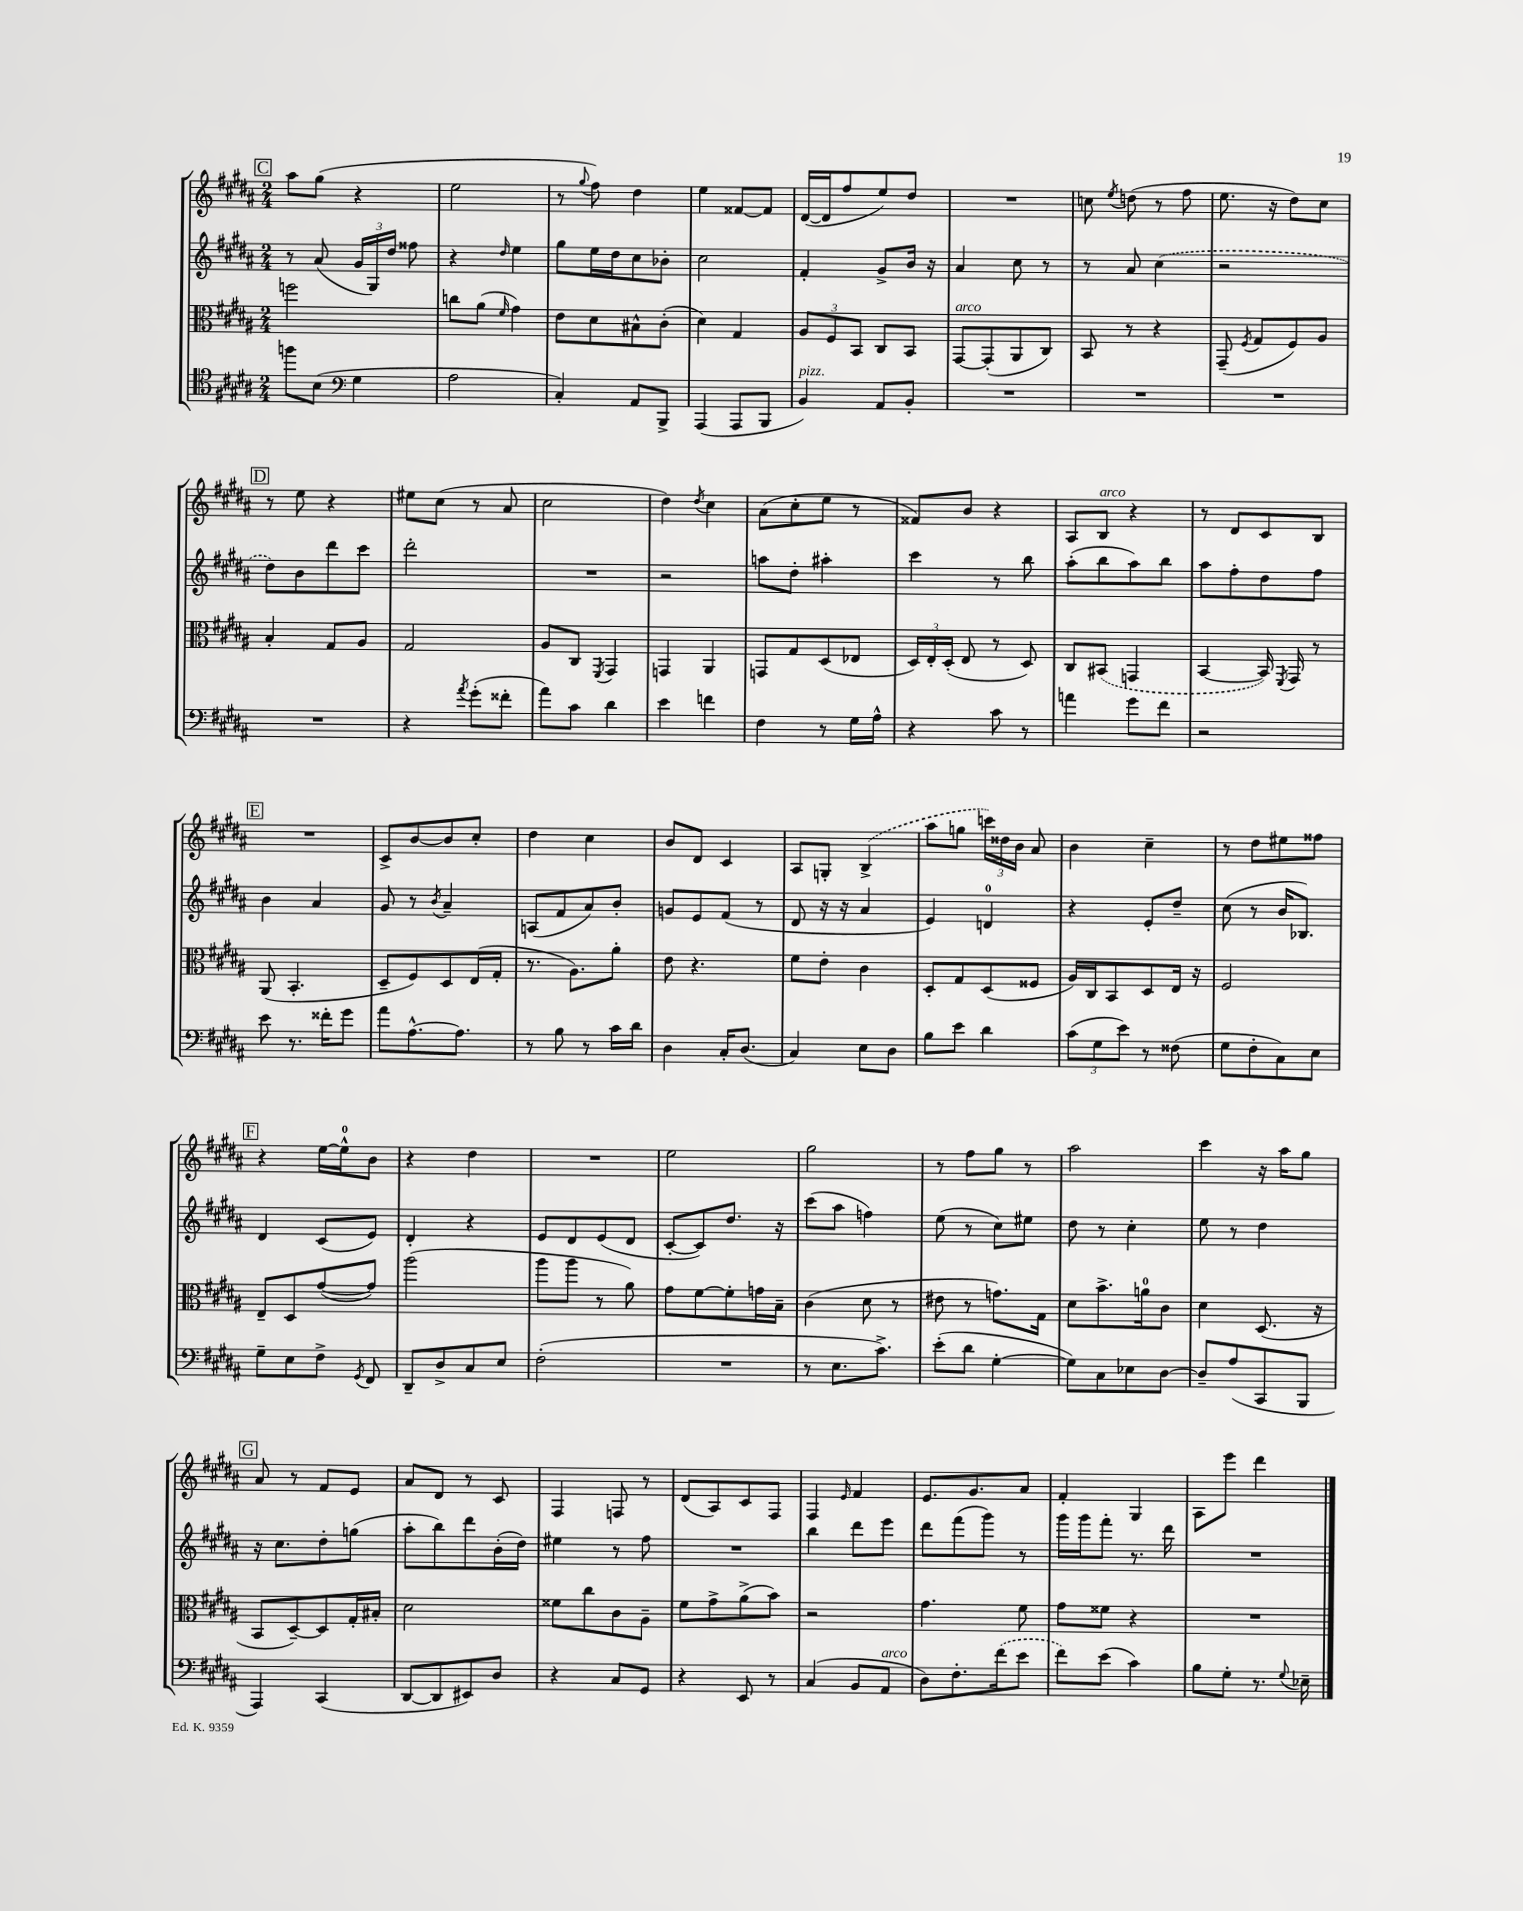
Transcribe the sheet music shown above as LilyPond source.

<<
\new StaffGroup <<
\new Staff = "s0" {
    \clef treble \key b \major \numericTimeSignature \time 2/4
    \autoBeamOff \mark \markup { \box "C" } ais''8[ gis''8]( r4 |
    e''2 |
    r8 \appoggiatura { gis''8 } fis''8) dis''4 |
    e''4 fisis'8[~ fisis'8] |
    dis'16[~( dis'16 fis''8 e''8) dis''8] |
    R2 |
    c''8 \acciaccatura { e''8 } d''8( r8 fis''8 |
    e''8. r16 dis''8[) cis''8] |
    \mark \markup { \box "D" } r8 e''8 r4 |
    eis''8[ cis''8]( r8 ais'8 |
    cis''2 |
    dis''4) \acciaccatura { dis''8 } cis''4 |
    ais'8[( cis''8-. e''8] r8 |
    fisis'8[) b'8] r4 |
    ais8[ b8]^\markup { \italic "arco" } r4 |
    r8 dis'8[ cis'8 b8] |
    \mark \markup { \box "E" } R2 |
    cis'8[-> b'8~ b'8 cis''8]-. |
    dis''4 cis''4 |
    b'8[ dis'8] cis'4 |
    ais8[ g8]-. \once \slurDashed b4->( |
    ais''8[ g''8] \tuplet 3/2 { c'''16[) disis''16 b'16] } ais'8 |
    b'4 cis''4-- |
    r8 dis''8[ eis''8 fisis''8] |
    \mark \markup { \box "F" } r4 e''16[~ e''16-0-^ b'8] |
    r4 dis''4 |
    R2 |
    e''2 |
    gis''2 |
    r8 fis''8[ gis''8] r8 |
    ais''2 |
    cis'''4 r16 ais''16[ gis''8] |
    \mark \markup { \box "G" } ais'8 r8 fis'8[ e'8] |
    ais'8[ dis'8] r8 cis'8 |
    fis4 f8 r8 |
    dis'8[( ais8) cis'8 fis8] |
    fis4 \grace { e'16 } fis'4 |
    e'8.[ gis'8. ais'8] |
    fis'4-. gis4 |
    ais8[ e'''8] dis'''4 \bar "|." |
}
\new Staff = "s1" {
    \clef treble \key b \major \numericTimeSignature \time 2/4
    \autoBeamOff \mark \markup { \box "C" } r8 ais'8( \tuplet 3/2 { gis'16[ gis16) dis''16] } fisis''8 |
    r4 \grace { dis''16 } e''4 |
    gis''8[ e''16 dis''16 cis''8 bes'8]-. |
    cis''2 |
    fis'4-. gis'8[-> b'16] r16 |
    ais'4 cis''8 r8 |
    r8 ais'8 \once \slurDashed cis''4( |
    r2 |
    \mark \markup { \box "D" } dis''8[) b'8 dis'''8 cis'''8] |
    dis'''2-. |
    R2 |
    r2 |
    a''8[ dis''8]-. ais''4-. |
    cis'''4 r8 b''8 |
    ais''8[-.( b''8 ais''8) b''8] |
    ais''8[ fis''8-. dis''8 fis''8] |
    \mark \markup { \box "E" } b'4 ais'4 |
    gis'8 r8 \acciaccatura { b'8 } ais'4-- |
    a8[( fis'8 ais'8) b'8]-. |
    g'8[ e'8 fis'8]( r8 |
    dis'8 r16 r16 ais'4 |
    e'4) d'4-0 |
    r4 e'8[-. dis''8]-- |
    cis''8( r8 b'16[ bes8.]) |
    \mark \markup { \box "F" } dis'4 cis'8[( e'8]) |
    dis'4-. r4 |
    e'8[ dis'8 e'8( dis'8] |
    cis'8[~-. cis'8) dis''8.] r16 |
    cis'''8[( ais''8] f''4) |
    e''8( r8 cis''8[) eis''8] |
    dis''8 r8 cis''4-. |
    e''8 r8 dis''4 |
    \mark \markup { \box "G" } r16 cis''8.[ dis''8-. g''8]( |
    ais''8[-. b''8) dis'''8 b'16-.( dis''16]) |
    eis''4 r8 fis''8 |
    R2 |
    b''4 dis'''8[ e'''8] |
    dis'''8[ fis'''8( gis'''8]) r8 |
    gis'''16[ gis'''16 fis'''8]-. r8. dis'''16 |
    R2 \bar "|." |
}
\new Staff = "s2" {
    \clef alto \key b \major \numericTimeSignature \time 2/4
    \autoBeamOff \mark \markup { \box "C" } f''2 |
    c''8[ ais'8]( \grace { fis'16 } gis'4) |
    e'8[ dis'8 bis8-^ cis'8]-.( |
    dis'4) gis4 |
    \tuplet 3/2 { ais8[ fis8 b,8] } cis8[ b,8] |
    gis,8[~^\markup { \italic "arco" } gis,8-.( ais,8 cis8]) |
    b,8 r8 r4 |
    gis,8--( \acciaccatura { fis8 } gis8[ fis8) ais8] |
    \mark \markup { \box "D" } b4-. gis8[ ais8] |
    gis2 |
    ais8[ cis8] \acciaccatura { fis,8 } gis,4 |
    g,4 ais,4 |
    g,8[ gis8 dis8( ees8] |
    \tuplet 3/2 { dis16[) e16-. dis16]-.( } e8 r8 dis8) |
    cis8[ \once \slurDashed bis,8]( g,4 |
    b,4~ b,16) \acciaccatura { fis,8 } gis,16 r8 |
    \mark \markup { \box "E" } ais,8( b,4.-. |
    dis8[-- fis8) dis8 e16( gis16]-. |
    r8. ais8.[) ais'8]-. |
    e'8 r4. |
    fis'8[ e'8]-. cis'4 |
    dis8[-. gis8 dis8( fisis8] |
    ais16[) cis16 b,8 dis8 e16] r16 |
    fis2 |
    \mark \markup { \box "F" } e8[-- dis8 gis'8~( gis'8]) |
    ais''2( |
    ais''8[ ais''8] r8 ais'8) |
    gis'8[ fis'8~ fis'8-. g'16 b16]-- |
    cis'4( dis'8 r8 |
    eis'8 r8 g'8.[) gis16] |
    dis'8[ b'8.-> a'16-0 cis'8] |
    dis'4 dis8.( r16 |
    \mark \markup { \box "G" } b,8[ dis8~--) dis8 gis16-. bis16]-. |
    dis'2 |
    fisis'8[ cis''8 cis'8 ais8]-- |
    fis'8[ gis'8-> ais'8->( b'8]) |
    r2 |
    gis'4. fis'8 |
    gis'8[ fisis'8] r4 |
    R2 \bar "|." |
}
\new Staff = "s3" {
    \clef tenor \key b \major \numericTimeSignature \time 2/4
    \autoBeamOff \mark \markup { \box "C" } f''8[ b8]( \clef bass gis4 |
    ais2 |
    cis4-.) ais,8[ b,,8]-> |
    ais,,4( ais,,8[ b,,8] |
    b,4^\markup { \italic "pizz." }) ais,8[ b,8]-. |
    R2 |
    R2 |
    R2 |
    \mark \markup { \box "D" } R2 |
    r4 \acciaccatura { ais'8 } gis'8[-.( fisis'8]-. |
    ais'8[) cis'8] dis'4 |
    e'4 f'4 |
    fis4 r8 gis16[ ais16]-^ |
    r4 cis'8 r8 |
    a'4 gis'8[ fis'8] |
    r2 |
    \mark \markup { \box "E" } e'8 r8. fisis'16[-. gis'8] |
    ais'8[ ais8.~-^ ais8.] |
    r8 b8 r8 cis'16[ dis'16] |
    dis4 cis16[-. dis8.]( |
    cis4) e8[ dis8] |
    b8[ e'8] dis'4 |
    \tuplet 3/2 { cis'8[( gis8 e'8]) } r8 fisis8( |
    gis8[ fis8-. cis8) e8] |
    \mark \markup { \box "F" } gis8[-- e8 fis8]-> \acciaccatura { gis,8 } fis,8 |
    dis,8[-- dis8-> cis8 e8] |
    fis2-.( |
    R2 |
    r8 e8.[ cis'8.]->) |
    e'8[-.( dis'8] gis4~-. |
    gis8[) cis8 ees8 dis8]~ |
    dis8[-- ais8( cis,8 b,,8] |
    \mark \markup { \box "G" } ais,,4) cis,4( |
    dis,8[~ dis,8 eis,8) dis8] |
    r4 cis8[ gis,8] |
    r4 e,8 r8 |
    cis4( b,8[ ais,8]^\markup { \italic "arco" } |
    dis8[) fis8.-. \once \slurDashed fis'16( e'8] |
    fis'8[) e'8]( cis'4) |
    b8[ gis8]-. r8. \appoggiatura { gis8 } ees16-- \bar "|." |
}
>>
>>
\layout { \context { \Score \remove "Bar_number_engraver" } }
